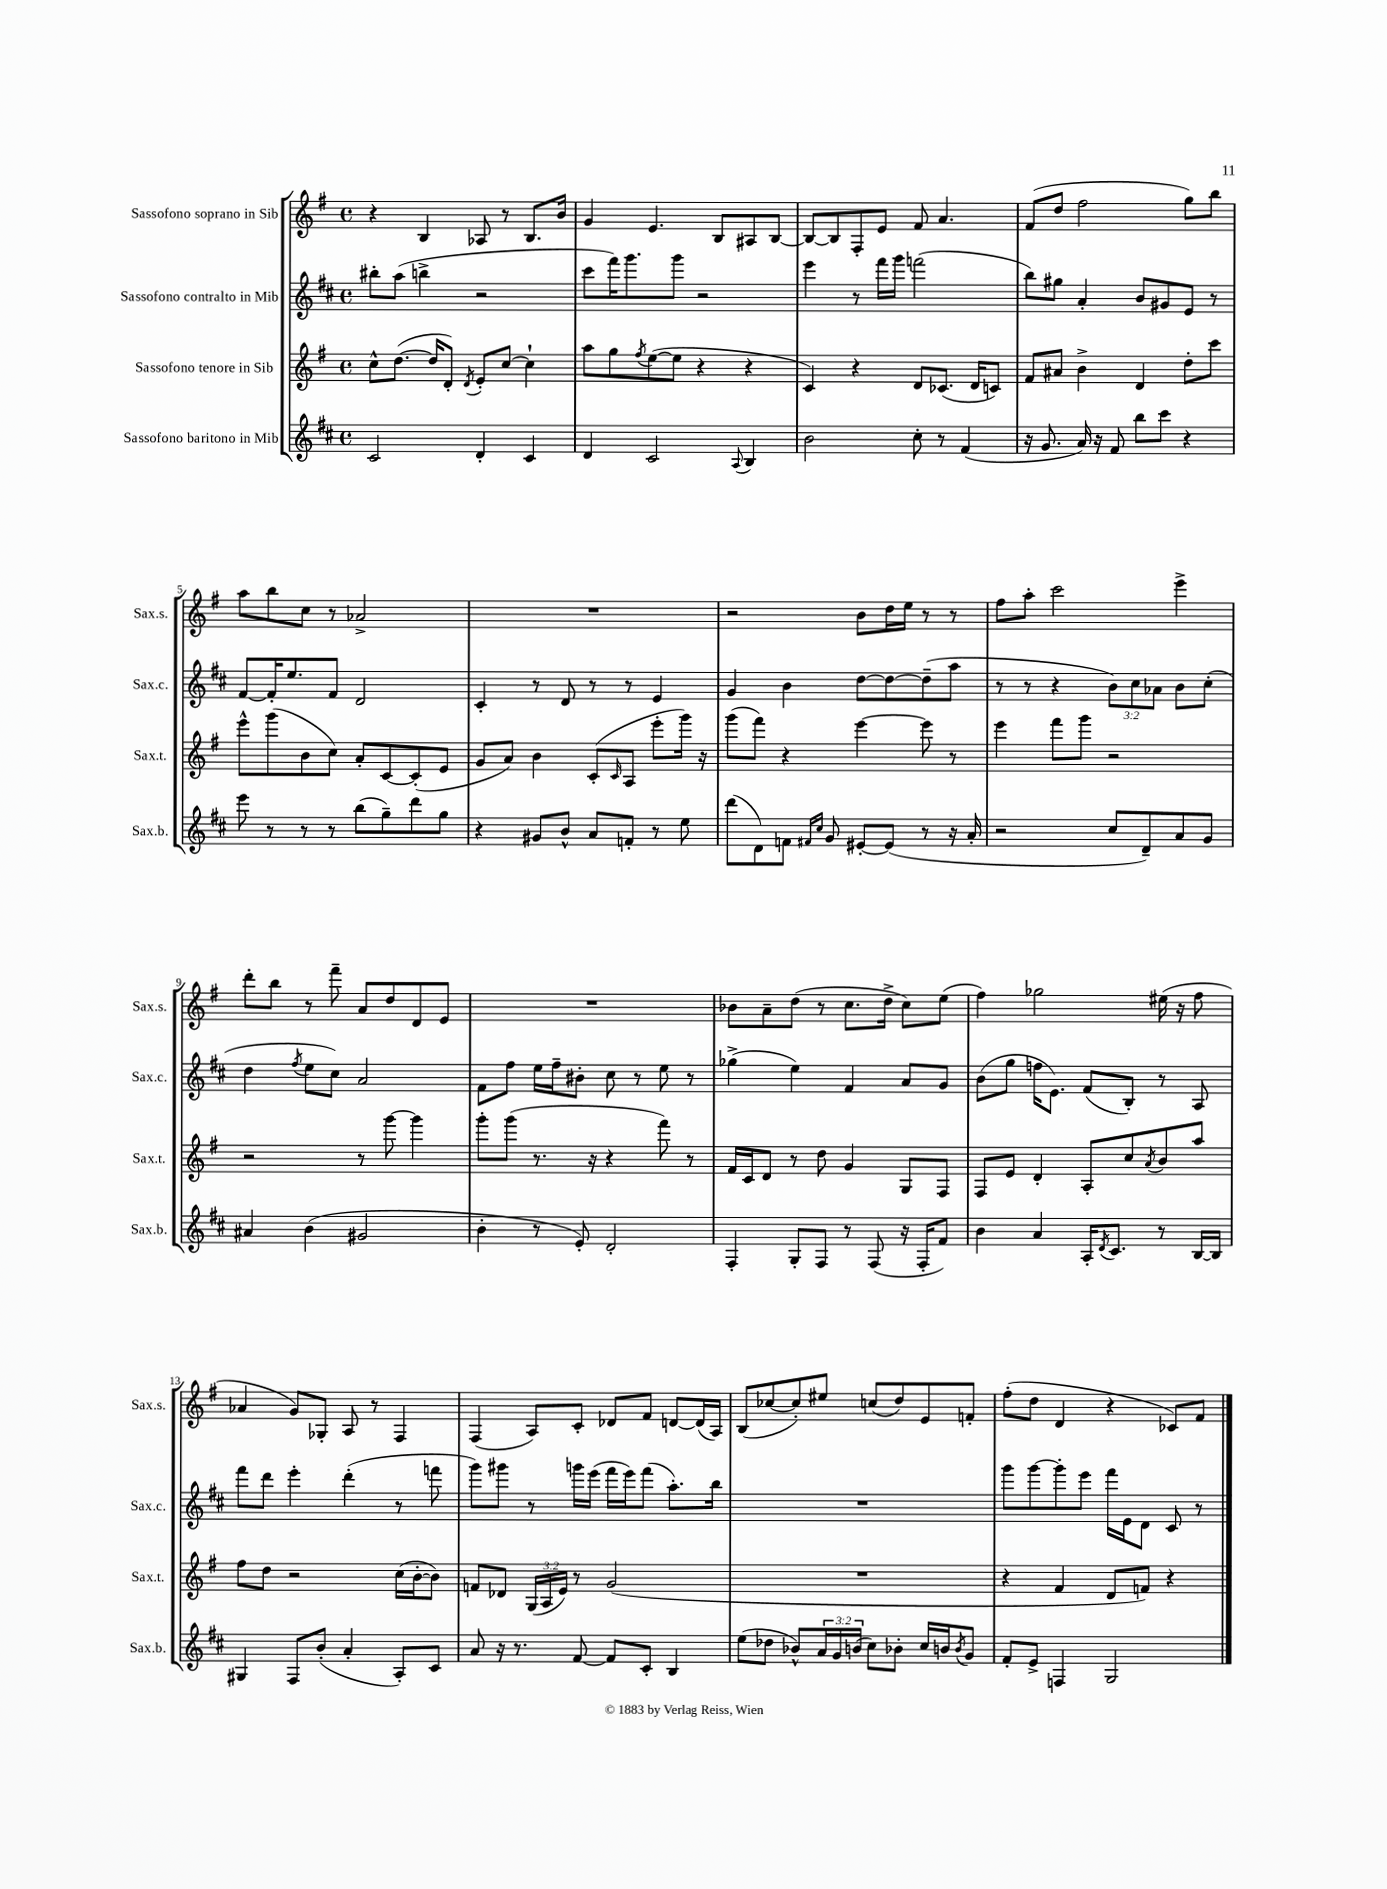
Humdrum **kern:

**kern	**kern	**kern	**kern
*staff4	*staff3	*staff2	*staff1
*clefG2	*clefG2	*clefG2	*clefG2
*k[f#c#]	*k[f#]	*k[f#c#]	*k[f#]
*M4/4	*M4/4	*M4/4	*M4/4
*met(c)	*met(c)	*met(c)	*met(c)
2c#	8cc^^	8bb#'	4r
.	([8.dd	(8aa	.
.	.	4bb^	4B
.	16dd]	.	.
.	8d')	.	.
.	8qd	.	.
4d'	8e'	2r	8A-
.	[8cc	.	8r
4c#	4cc`]	.	8.B
.	.	.	16b
=	=	=	=
4d	8aa	8ccc#	4g
.	8gg	16fff#)	.
.	.	8.ggg	.
.	8qff#	.	.
2c#	([8ee	.	4.e
.	8ee]	8ggg	.
.	4r	2r	.
.	.	.	8B
8qqA	.	.	.
4B	4r	.	8A#
.	.	.	[8B
=	=	=	=
2b	4c)	4eee	8B_
.	.	.	8B]
.	4r	8r	8F#'
.	.	16fff#	8e
.	.	16ggg	.
8cc#'	8d	(2fff	8f#
8r	(8.c-	.	4.a
(4f#	.	.	.
.	16d	.	.
.	8c)	.	.
=	=	=	=
16r	8f#	8bb)	(8f#
8.g	.	.	.
.	8a#	8gg#	8dd
16a)	4b^	4a'	2ff#
16r	.	.	.
8f#	.	.	.
8bb	4d	8b	.
8ccc#	.	8g#	.
4r	8dd'	8e	8gg)
.	8ccc	8r	8bb
=	=	=	=
8eee	8eee^^	[8f#	8aa
8r	(8ggg	16f#']	8bb
.	.	8.ee	.
8r	8b	.	8cc
8r	8cc)	8f#	8r
(8bb	8a'	2d	2a-^
8gg~)	[8c	.	.
8ddd	(8c']	.	.
8gg	8e	.	.
=	=	=	=
4r	8g	4c#'	1r
.	8a)	.	.
8g#	4b	8r	.
8b^^	.	8d	.
8a	(8c'	8r	.
.	16qqc	.	.
8f'	8A	8r	.
8r	8eee'	4e	.
8ee	16ggg)	.	.
.	16r	.	.
=	=	=	=
(8ddd	(8ggg	4g	2r
8d)	8fff#)	.	.
8f	4r	4b	.
16qqf#	.	.	.
16qqcc#	.	.	.
8g	.	.	.
[8e#'	[4eee	[8dd	8b
(8e#]	.	8dd_	16dd
.	.	.	16ee
8r	8eee]	(8dd~]	8r
16r	8r	8aa	8r
16a'	.	.	.
=	=	=	=
2r	4eee	8r	8ff#
.	.	8r	8aa'
.	8fff#	4r	2ccc
.	8ggg	.	.
8cc#	2r	12b)	.
.	.	12cc#	.
8d~)	.	.	.
.	.	12a-	.
8a	.	8b	4eee^
8g	.	(8cc#'	.
=	=	=	=
4a#	2r	4dd	8ddd'
.	.	.	8bb
.	.	8qff#	.
(4b	.	8ee	8r
.	.	8cc#)	8fff#~
2g#	8r	2a	8a
.	[8ggg	.	8dd
.	4ggg]	.	8d
.	.	.	8e
=	=	=	=
4b'	8ggg'	8f#	1r
.	(8ggg	8ff#	.
8r	8.r	16ee	.
.	.	16ff#~	.
8e')	.	8b#'	.
.	16r	.	.
2d'	4r	8cc#	.
.	.	8r	.
.	8fff#)	8ee	.
.	8r	8r	.
=	=	=	=
4F#'	16f#	(4gg-^	8b-
.	16c	.	.
.	8d	.	8a~
8G'	8r	4ee)	(8dd
8F#	8dd	.	8r
8r	4g	4f#	8.cc
(8F#	.	.	.
.	.	.	16dd^
16r	8G	8a	8cc)
16F#'	.	.	.
8f#)	8F#	8g	(8ee
=	=	=	=
4b	8F#	(8b	4ff#)
.	8e	8gg	.
4a	4d'	16ff	2gg-
.	.	8.e)	.
16A'	8A'	(8f#	.
8qd	.	.	.
8.c#	.	.	.
.	8cc	8B')	.
.	8qa	.	.
8r	8b	8r	(16ee#
.	.	.	16r
[16B	8aa	8A	8ff#
16B]	.	.	.
=	=	=	=
4G#	8ff#	8fff#	4a-
.	8dd	8ddd	.
8F#	2r	4eee'	8g)
(8b'	.	.	8G-'
4a'	.	(4ddd'	8A
.	.	.	8r
8A')	(16cc	8r	4F#
.	[16b'	.	.
8c#	8b])	8fff	.
=	=	=	=
8a	8f	8ggg)	(4F#
16r	8d-	8ggg#	.
8.r	.	.	.
.	(24G	8r	8A)
.	24A	.	.
.	24e)	.	.
[8f#	8r	16ggg	8c'
.	.	(16eee	.
8f#]	(2g	16fff#	8d-
.	.	16eee)	.
8c#'	.	(8fff#	8f#
4B	.	8.aa')	[8d
.	.	.	(16d]
.	.	16bb	16A)
=	=	=	=
(8ee	1r	1r	(8B
8dd-	.	.	[8cc-
8b-^^)	.	.	8cc-'])
24a	.	.	8ee#
24g	.	.	.
(24b	.	.	.
8cc#)	.	.	(8cc
8b-'	.	.	8dd)
16cc#	.	.	8e
16b	.	.	.
8qb	.	.	.
8g	.	.	8f'
=	=	=	=
8f#'	4r	8ggg	(8ff#'
8e^	.	[8ggg	8dd
4F	4f#	8ggg']	4d
.	.	8eee	.
2G	8d	16fff#	4r
.	.	16e	.
.	8f)	8d	.
.	4r	8c#	8c-)
.	.	8r	8f#
==	==	==	==
*-	*-	*-	*-
